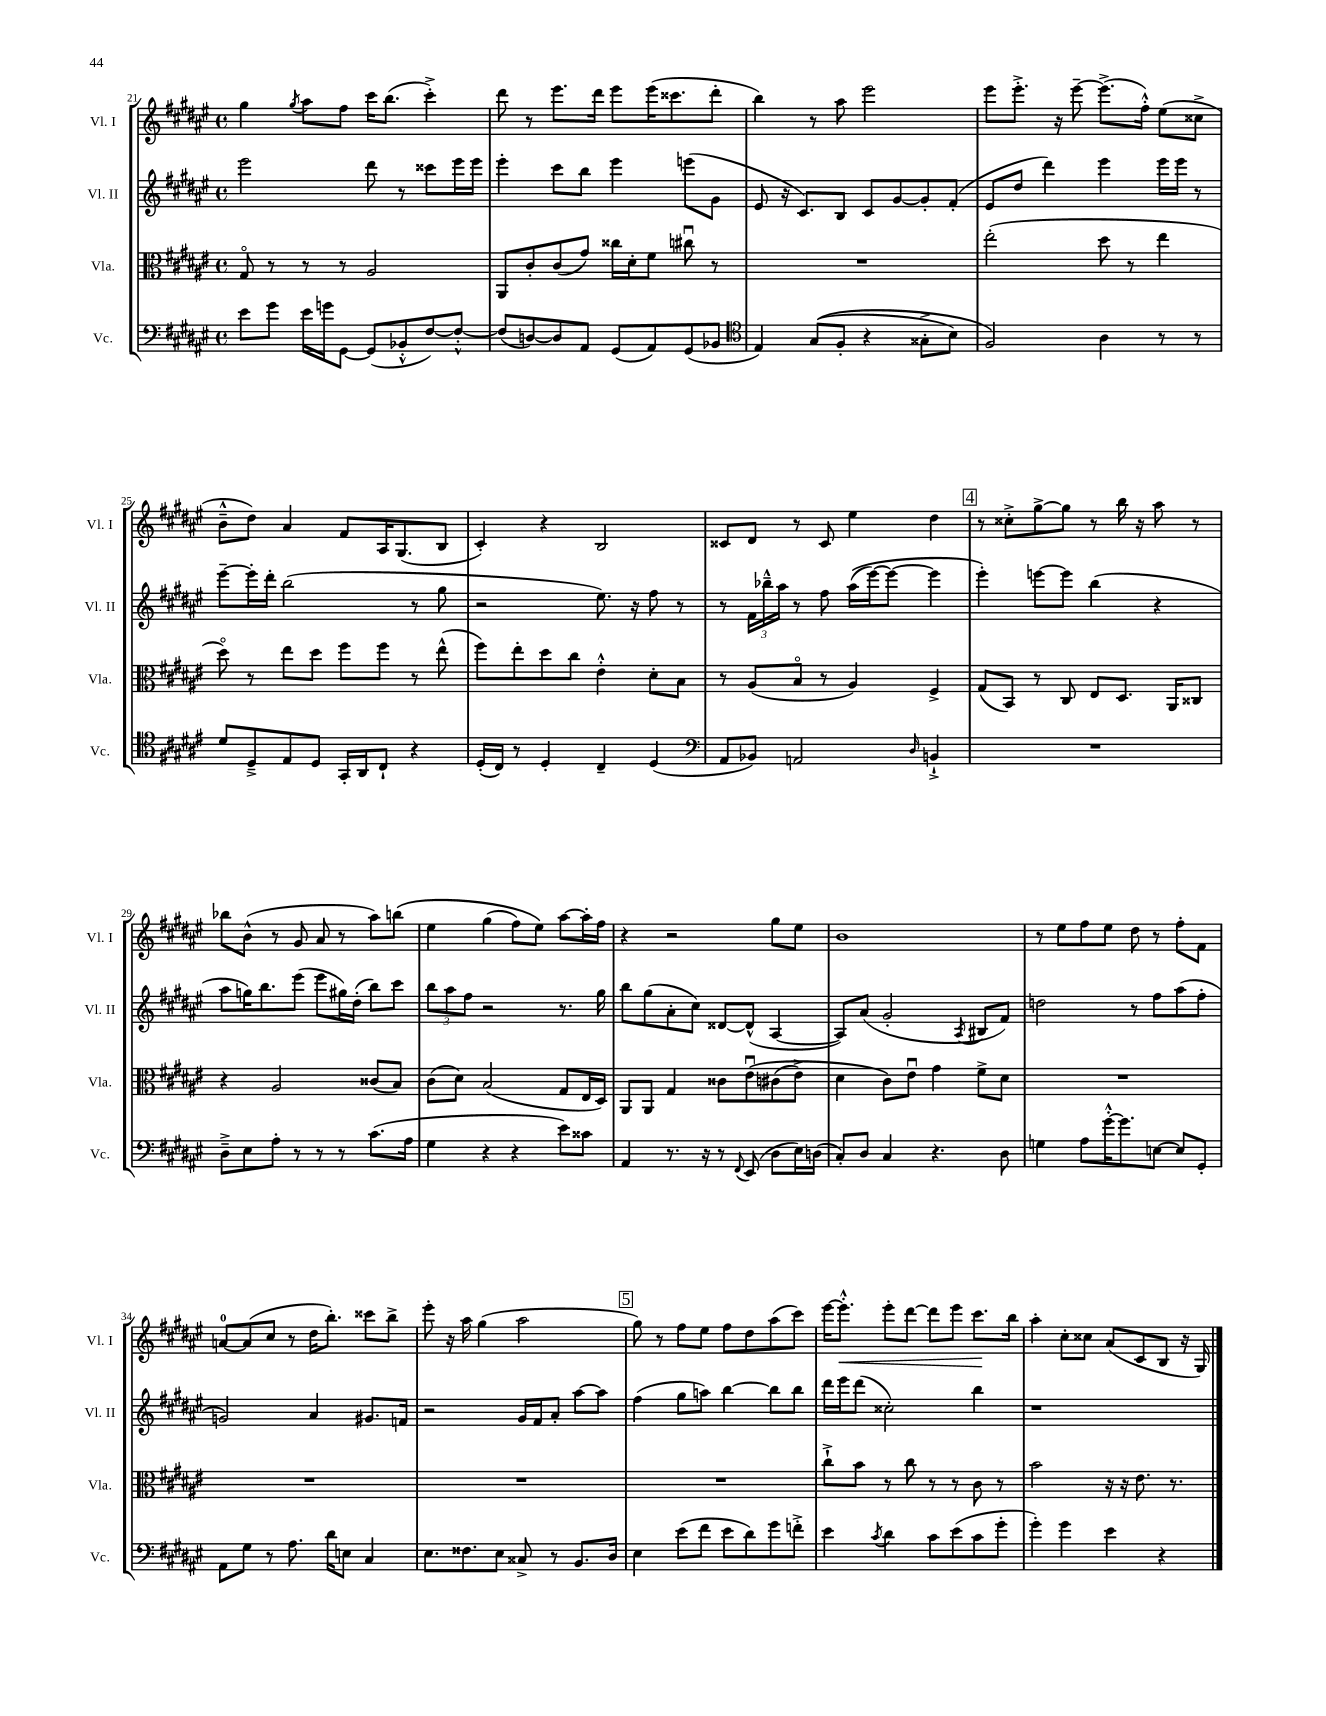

**kern	**kern	**kern	**kern
*staff4	*staff3	*staff2	*staff1
*clefF4	*clefC3	*clefG2	*clefG2
*k[f#c#g#d#a#e#]	*k[f#c#g#d#a#e#]	*k[f#c#g#d#a#e#]	*k[f#c#g#d#a#e#]
*M4/4	*M4/4	*M4/4	*M4/4
*met(c)	*met(c)	*met(c)	*met(c)
8e#	8G#o	2eee#	4gg#
8g#	8r	.	.
.	.	.	8qgg#
16e#	8r	.	8aa#
16g	.	.	.
[8GG#	8r	.	8ff#
(8GG#]	2A#	8ddd#	16ccc#
.	.	.	(8.bb
8BB-'^^	.	8r	.
[8F#)	.	8ccc##	4ccc#'^)
8F#'^^_	.	16eee#	.
.	.	16eee#	.
=	=	=	=
(8F#]	8AA#	4eee#'	8ddd#
[8D)	8c#'	.	8r
8D]	(8c#	8ccc#	8.eee#
8AA#	8g#)	8bb	.
.	.	.	16ddd#
(8GG#	16cc##	4eee#	8eee#
.	16d#'	.	.
8AA#)	8f#	.	(16eee#
.	.	.	8.ccc##
(8GG#	8cc#u	(8eee	.
8BB-	8r	8g#	8ddd#'
=	=	=	=
*clefC4	*	*	*
4E#)	1r	8e#	4bb)
.	.	16r	.
.	.	8.c#)	.
&((8G#	.	.	8r
8F#'	.	8B	8aa#
4r	.	8c#	2eee#
.	.	[8g#	.
8G##'^	.	8g#']	.
8B)	.	(8f#'	.
=	=	=	=
2F#&)	(2ee#'	8e#	8eee#
.	.	8dd#	8.eee#'^
.	.	4ddd#)	.
.	.	.	16r
.	.	.	[8eee#~
4A#	8dd#	4eee#	(8.eee#^]
.	8r	.	.
.	.	.	16ff#'^^)
8r	4ee#	16eee#	(8ee#
.	.	16eee#	.
8r	.	8r	8cc##^
=	=	=	=
8d#	8dd#o)	[8eee#~	8b~^^
8D#~^	8r	16eee#']	8dd#)
.	.	16ddd#'	.
8E#	8ee#	(2bb	4a#
8D#	8dd#	.	.
16GG#'	8ff#	.	8f#
16AA#	.	.	.
8C#`	8ff#	.	16A#
.	.	.	(8.G#
4r	8r	8r	.
.	(8ee#^^	8gg#	8B
=	=	=	=
(16D#'	8ff#)	2r	4c#')
16C#)	.	.	.
8r	8ee#'	.	.
4D#'	8dd#	.	4r
.	8cc#	.	.
4C#~	4e#'^^	8.ee#)	2B
.	.	16r	.
(4D#	8d#'	8ff#	.
.	8B	8r	.
=	=	=	=
*clefF4	*	*	*
8AA#	8r	8r	8c##
8BB-)	(8A#	24f#	8d#
.	.	24bb-~^^	.
.	.	24aa#	.
2AA	8Bo	8r	8r
.	8r	8ff#	8c##
.	4A#)	&((16aa#	4ee#
.	.	[16eee#)	.
.	.	8eee#_	.
16qqD#	.	.	.
4BB`^	4F#^	4eee#]	4dd#
=	=	=	=
1r	(8G#	4eee#'&)	8r
.	8BB)	.	8cc##'^
.	8r	[8eee	[8gg#^
.	8C#	8eee]	8gg#]
.	8E#	(4bb	8r
.	8.D#	.	16bb
.	.	.	16r
.	.	4r	8aa#
.	16AA#	.	.
.	8C##	.	8r
=	=	=	=
8D#~^	4r	8aa#	8bb-
8E#	.	16gg)	(8b^^
.	.	8.bb	.
8A#'	2A#	.	8r
8r	.	(8eee#	8g#
8r	.	8eee#	8a#
8r	.	16gg#)	8r
.	.	(16dd#'	.
(8.c#	(8c##	8bb)	8aa#)
.	8B)	8ccc#	&(8bb
16A#	.	.	.
=	=	=	=
4G#	(8c#	12bb	4ee#
.	.	12aa#	.
.	8d#)	.	.
.	.	12ff#	.
4r	(2B	2r	(4gg#
4r	.	.	8ff#)
.	.	.	8ee#&)
8e#)	8G#	8.r	[8aa#
8c##	16E#	.	16aa#']
.	16D#)	16gg#	16ff#
=	=	=	=
4AA#	8AA#	8bb	4r
.	8AA#	(8gg#	.
8.r	4G#	8a#'	2r
.	.	8cc#)	.
16r	.	.	.
8r	8c##	[8d##	.
8qqFF#	.	.	.
(8EE#	&(8e#u	(8d##^^]	.
8D#	(8c#	[4A#	8gg#
16E#)	8e#^)	.	8ee#
(16D	.	.	.
=	=	=	=
8C#')	4d#	8A#])	1b
8D#	.	(8a#	.
4C#	8c#&)	2g#'	.
.	8e#u	.	.
4.r	4g#	.	.
.	.	8qA#	.
.	8f#^	8B#	.
8D#	8d#	8f#)	.
=	=	=	=
4G	1r	2dd	8r
.	.	.	8ee#
8A#	.	.	8ff#
[16g#'^^	.	.	8ee#
8.g#]	.	.	.
.	.	8r	8dd#
[8E	.	8ff#	8r
8E]	.	(8aa#	8ff#'
8GG#'	.	8ff#'	8f#
=	=	=	=
8AA#	1r	2g)	[8a
8G#	.	.	(8a]
8r	.	.	8cc#
8.A#	.	.	8r
.	.	4a#	16dd#
16d#	.	.	8.bb')
8E	.	.	.
4C#	.	8.g#	8ccc##
.	.	.	8bb^
.	.	16f	.
=	=	=	=
8.E#	1r	2r	8eee#'
.	.	.	16r
8.F##	.	.	16aa#
.	.	.	(4gg#
8E#	.	.	.
8C##^	.	16g#	2aa#
.	.	16f#	.
8r	.	8a#'	.
8.BB	.	[8aa#	.
.	.	8aa#]	.
16D#	.	.	.
=	=	=	=
4E#	1r	(4ff#	8gg#)
.	.	.	8r
(8e#	.	8gg#	8ff#
8f#	.	8aa)	8ee#
8e#	.	[4bb	8ff#
8d#)	.	.	8dd#
8g#	.	8bb]	(8aa#
8f'^	.	8bb	8ccc#)
=	=	=	=
4e#	8cc#`^	16ddd#	[16eee#
.	.	16eee#	8.eee#'^^]
.	8b	(8ddd#	.
8qc#	.	.	.
4d#	8r	2cc##')	8eee#'
.	8cc#	.	[8ddd#
8c#	8r	.	8ddd#]
(8e#	8r	.	8eee#
8c#	8c#	4bb	8.ccc#
8g#'	8r	.	.
.	.	.	16bb
=	=	=	=
4g#')	2b	1r	4aa#'
4g#	.	.	8cc#'
.	.	.	8cc##
4e#	16r	.	(8a#
.	16r	.	.
.	8.e#	.	8c#
4r	.	.	8B
.	8.r	.	.
.	.	.	16r
.	.	.	16G#)
==	==	==	==
*-	*-	*-	*-
